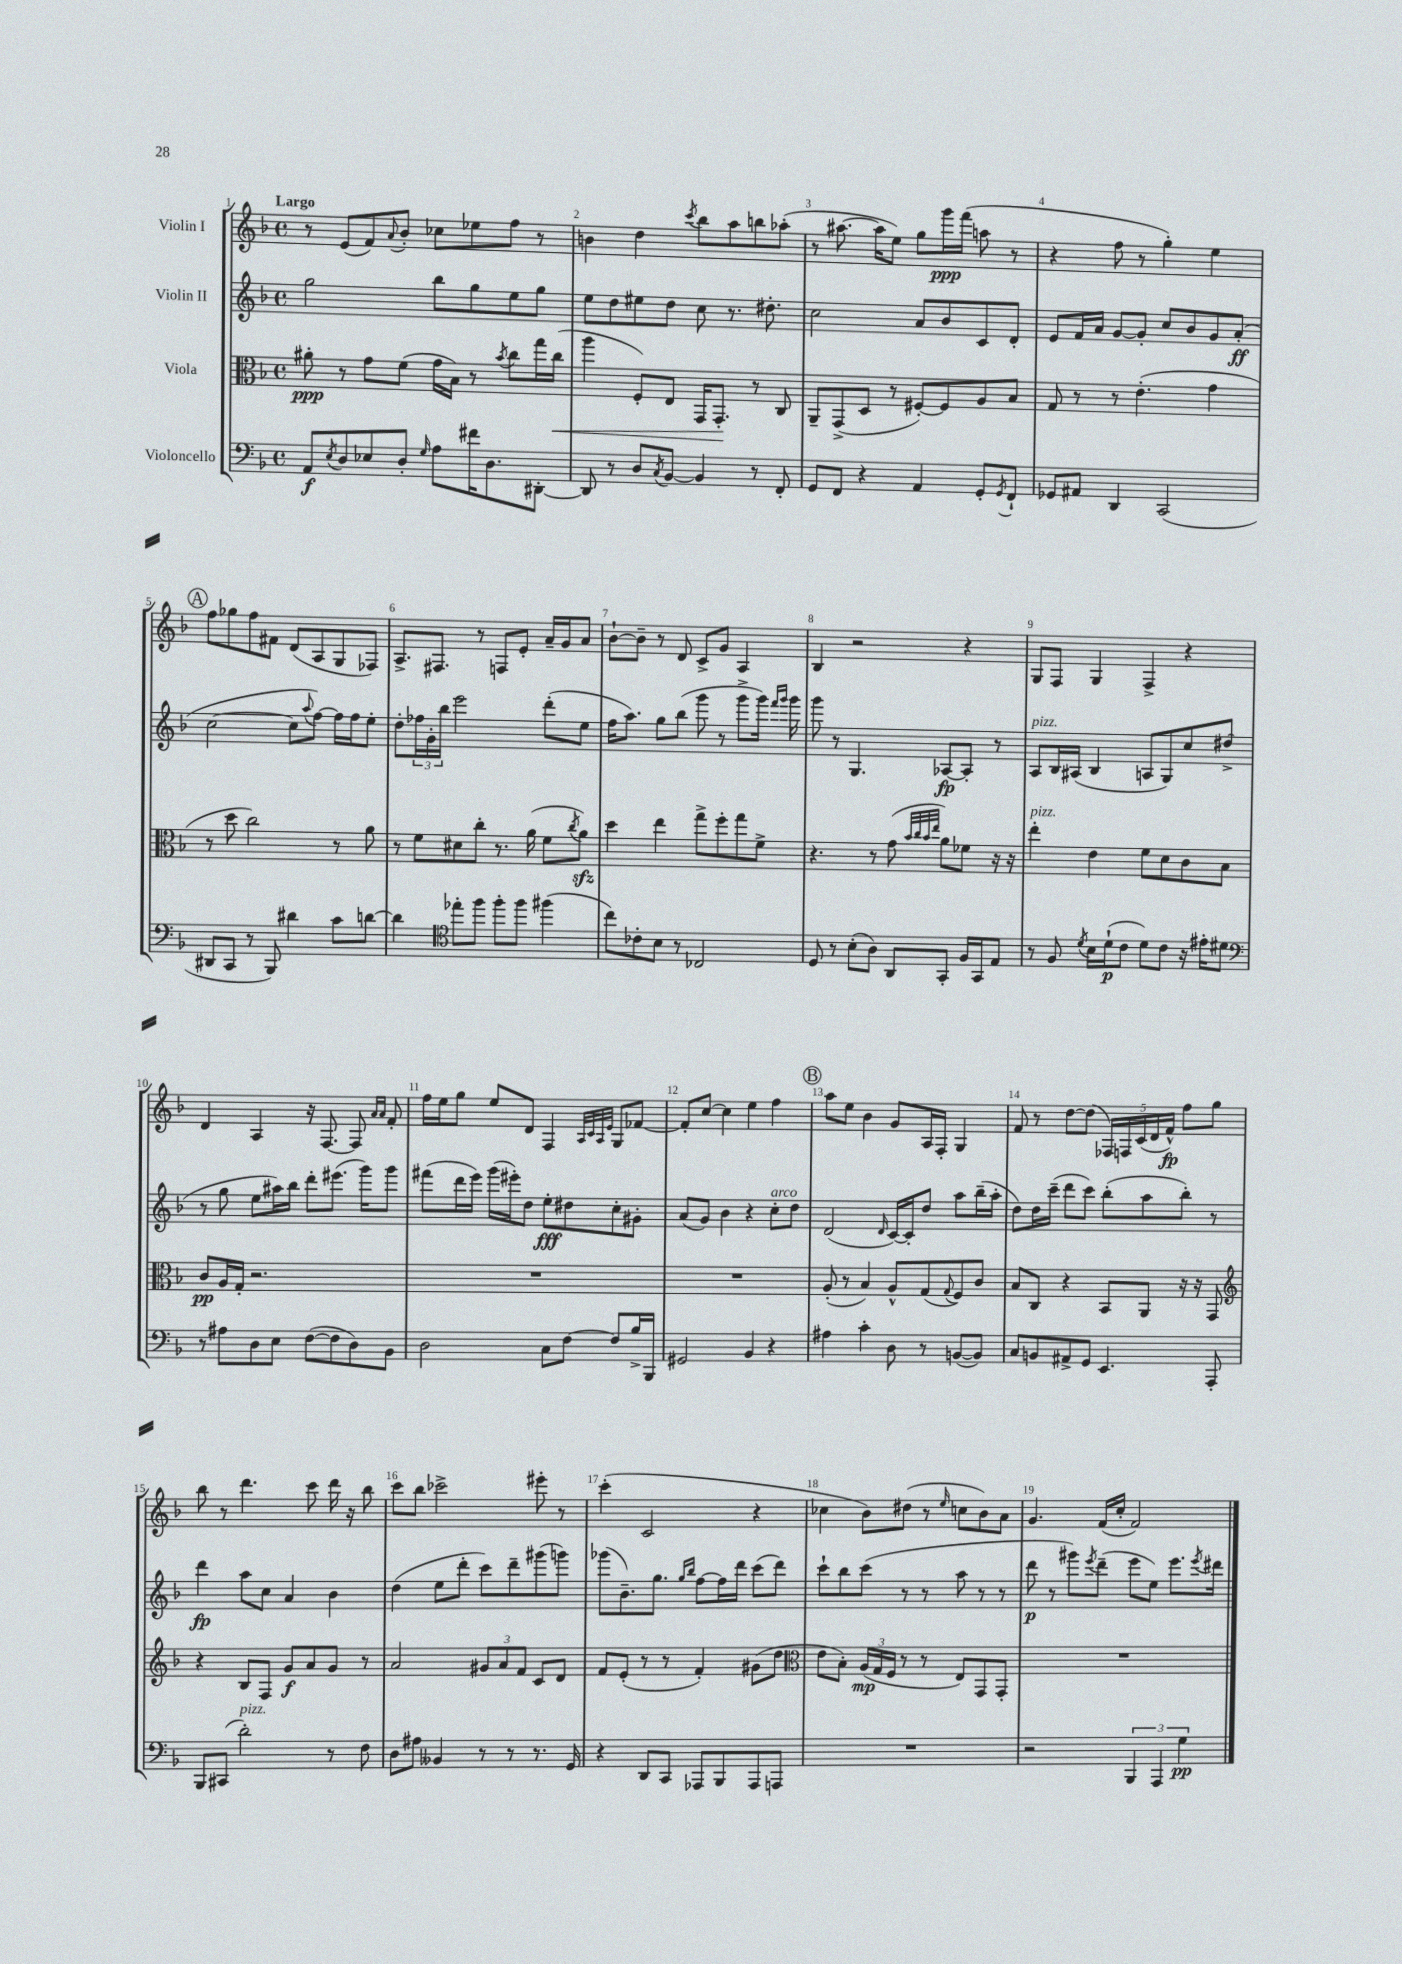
<<
\new StaffGroup <<
\new Staff = "s0" \with { instrumentName = "Violin I" } {
    \clef treble \key f \major \defaultTimeSignature \time 4/4 \tempo "Largo"
    r8 e'8( f'8) \appoggiatura { a'8 } bes'8-. ces''8 ees''8 f''8 r8 |
    b'4 d''4 \acciaccatura { c'''8 } bes''8 a''8 b''8 aes''8-.( |
    r8 ais''8.~ ais''16 e''8) g''8 g'''16\ppp f'''16( a''8 r8 |
    r4 f''8 r8 g''4-.) e''4 |
    \mark \markup { \circle "A" } f''8 ges''8 f''8 fis'8 d'8( a8 g8 fes8) |
    a8.-> fis8. r8 f8 e'8-. a'16-- g'16 a'8 |
    bes'8~-! bes'8-- r8 d'8 c'8-> g'8 a4 |
    bes4 r2 r4 |
    g8 f8 g4 f4-> r4 |
    d'4 a4 r16 f8.~ f8 \grace { a'16 a'16 } f'8-. |
    f''16 e''16 g''8 e''8 d'8 f4 \grace { a32 c'32 a32 e'32 } g8 fes'8~ |
    fes'8-. c''8~ c''4 e''4 f''4 |
    \mark \markup { \circle "B" } a''8 e''8 bes'4 g'8 a16 f16-. g4 |
    f'8 r8 d''8~ d''8( \tuplet 5/4 { fes16) f16 c'16( d'16 f'16-^\fp) } f''8 g''8 |
    bes''8 r8 d'''4. c'''8 d'''16 r16 bes''8 |
    c'''8 bes''8 ces'''2-> eis'''8-. r8 |
    c'''4-.( c'2 r4 |
    ces''4 bes'8) dis''8( r8 \grace { e''16 } c''8 bes'8) a'8 |
    g'4. f'16( c''16-. f'2) \bar "|." |
}
\new Staff = "s1" \with { instrumentName = "Violin II" } {
    \clef treble \key f \major \defaultTimeSignature \time 4/4
    g''2 bes''8 g''8 e''8 g''8 |
    e''8 d''8 eis''8 d''8 c''8 r8. dis''8.-. |
    c''2 a'8 bes'8 c'8 d'8-. |
    e'8 f'16 a'16 g'8~ g'8-. c''8 bes'8 g'8 a'8-.\ff( |
    \mark \markup { \circle "A" } c''2~ c''8 \appoggiatura { a''8 } f''8~) f''16 f''16 e''8-. |
    d''8-. \tuplet 3/2 { fes''16 g'16-. bes''16 } e'''2 d'''8-.( e''8 |
    f''16 a''8.) g''8 bes''8( g'''8 r8 g'''8-> g'''16) \grace { f'''16 g'''16 } g'''16 |
    g'''8 r8 g4. aes8~\fp aes8-. r8 |
    a8^\markup { \italic "pizz." } bes16 ais16( bes4 a8 g8) c''8 dis''8->( |
    r8 g''8 e''8 ais''16) bes''16 d'''8-. eis'''8.( g'''16) g'''8 |
    fis'''8( d'''16 e'''16) g'''16( eis'''16-.) d''8 e''8-.\fff dis''8 c''8-. gis'8-. |
    a'8( g'8) bes'4 r4 c''8-.^\markup { \italic "arco" } d''8 |
    \mark \markup { \circle "B" } d'2( \grace { d'16 } c'16~) c'16-. d''8 a''8 bes''16--( a''16-. |
    d''8) d''16 c'''16--( d'''8 c'''8) bes''8-.( a''8 bes''8-.) r8 |
    d'''4\fp a''8 c''8 a'4 bes'4 |
    d''4( e''8 d'''8-. c'''8) d'''8-- gis'''8( g'''8) |
    ges'''8( bes'8.--) g''8. \grace { g''16 bes''16 } f''8~ f''16 d'''16 c'''8( d'''8) |
    c'''8-! bes''8 c'''8( r8 r8 a''8 r8 r8 |
    d'''8\p r8 gis'''8) \acciaccatura { e'''8 } d'''8--( e'''8 e''8) e'''8. \acciaccatura { e'''8 } dis'''16 \bar "|." |
}
\new Staff = "s2" \with { instrumentName = "Viola" } {
    \clef alto \key f \major \defaultTimeSignature \time 4/4
    ais'8-.\ppp r8 g'8 f'8( g'16 bes16) r8 \acciaccatura { bes'8 } c''8 g''16 c''16\<( |
    a''4 f8-.) e8 g,16 g,8.-.\! r8 c8 |
    a,8-- g,8->( d8 r8 fis8~-.) fis8 a8 bes8 |
    g8 r8 r8 e'4.-.( g'4 |
    \mark \markup { \circle "A" } r8 d''8 c''2) r8 a'8 |
    r8 f'8 dis'8 c''8-. r8. a'16( f'8 \acciaccatura { c''8 } a'8\sfz) |
    d''4 e''4 g''8-> f''8-. g''8 f'8-> |
    r4. r8 g'8( \grace { bes'32 c''32 bes'32 e''32 } a'8) fes'8 r16 r16 |
    e''4-.^\markup { \italic "pizz." } e'4 f'8 d'8 c'8 bes8 |
    c'8\pp a16 g16-. r2. |
    R1 |
    R1 |
    \mark \markup { \circle "B" } a8-.( r8 bes4) a8-^ g8( \appoggiatura { g8 } f8) c'8 |
    bes8 c8 r4 bes,8 a,8 r16 r16 g,8 |
    \clef treble r4 bes8 f8 g'8\f a'8 g'8 r8 |
    a'2 \tuplet 3/2 { gis'8 a'8 f'8 } c'8 d'8 |
    f'8 e'8-.( r8 r8 f'4-.) gis'8( d''8 |
    \clef alto e'8 bes8-.) \tuplet 3/2 { a16\mp( g16 f16 } r8 r8 e8) g,8 g,8-. |
    R1 \bar "|." |
}
\new Staff = "s3" \with { instrumentName = "Violoncello" } {
    \clef bass \key f \major \defaultTimeSignature \time 4/4
    a,8\f \acciaccatura { e8 } d8 ees8 d8-. \grace { g16 } a8 fis'16 d8. dis,8~-. |
    dis,8 r8 d8 \acciaccatura { c8 } bes,8~ bes,4 r8 f,8-. |
    g,8 f,8 r4 a,4 g,8-. \acciaccatura { g,8 } f,8-! |
    ges,8 ais,8 d,4 c,2( |
    \mark \markup { \circle "A" } dis,8 c,8 r8 bes,,8) dis'4 c'8 d'8~ |
    d'4 \clef tenor ees''8-. f''8 f''8-. f''8 fis''4( |
    c''8) ces'8-. bes8 r8 ces2 |
    d8 r8 bes8-.( a8) a,8 g,8-. f16 g,16 e8 |
    r8 f8 \acciaccatura { d'8 } bes16 d'16-!\p( c'8 d'8) c'8 r16 eis'16-. dis'8 |
    \clef bass r8 ais8 d8 e8 f8~( f8 d8) bes,8 |
    d2 c8 f8~ f8 bes16-> bes,,16 |
    gis,2 bes,4 r4 |
    \mark \markup { \circle "B" } ais4 c'4-. d8 r8 b,8~( b,8) |
    c8 b,8 ais,8-> g,8 e,4. a,,8-. |
    bes,,8 cis,8( d'2-.^\markup { \italic "pizz." }) r8 f8 |
    d8 ais8 beses,4 r8 r8 r8. g,16 |
    r4 d,8 c,8 aes,,8 bes,,8 aes,,8 a,,8 |
    R1 |
    r2 \tuplet 3/2 { bes,,4 a,,4 g4\pp } \bar "|." |
}
>>
>>
\layout { \context { \Score \override BarNumber.break-visibility = ##(#f #t #t) barNumberVisibility = #all-bar-numbers-visible } }
